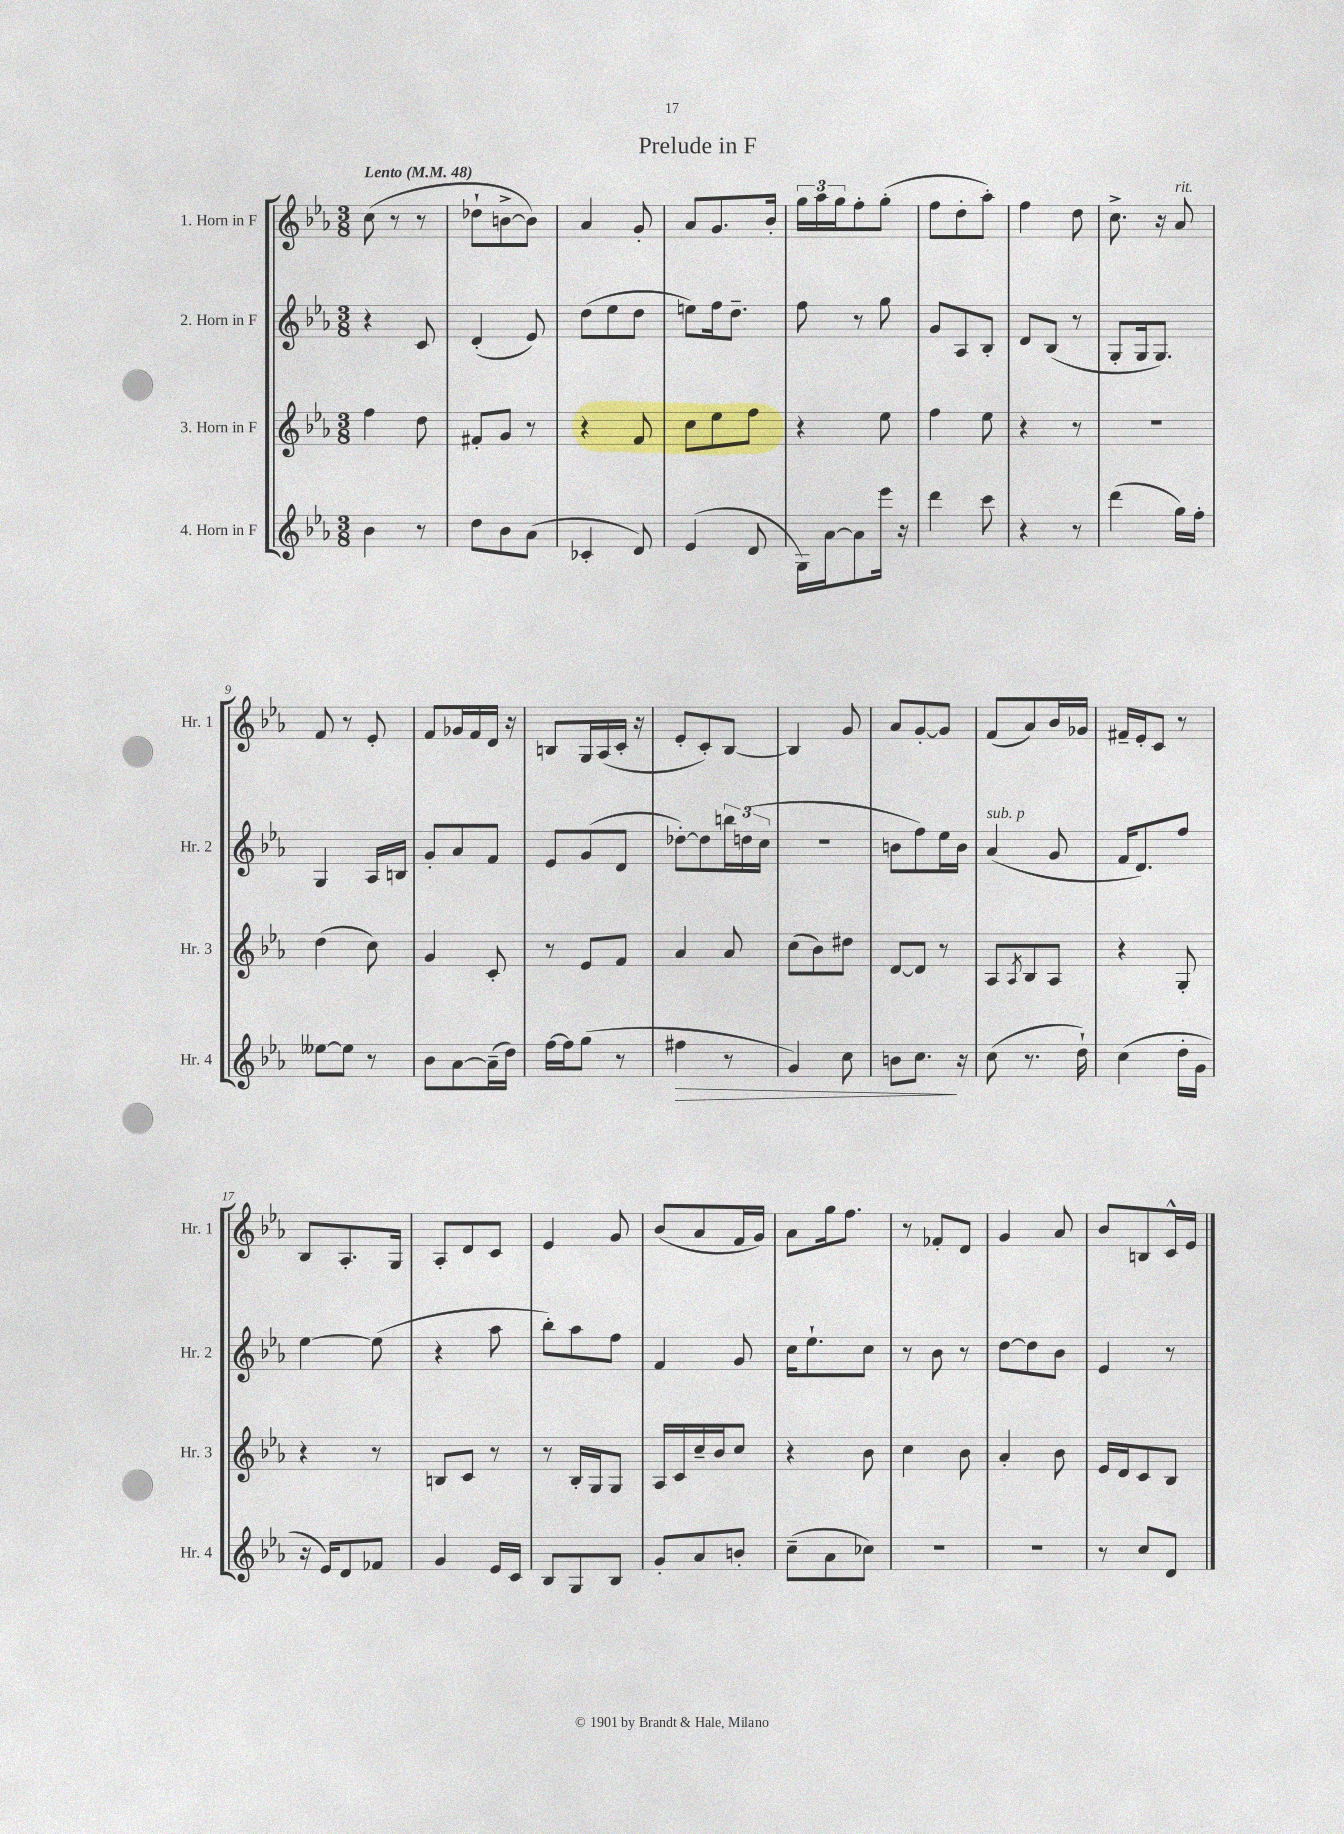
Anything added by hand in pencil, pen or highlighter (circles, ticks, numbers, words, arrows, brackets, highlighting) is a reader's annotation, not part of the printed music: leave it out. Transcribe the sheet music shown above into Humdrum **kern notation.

**kern	**dynam	**kern	**kern	**kern
*part4	*part4	*part3	*part2	*part1
*staff4	*staff4	*staff3	*staff2	*staff1
*I"4. Horn in F	*	*I"3. Horn in F	*I"2. Horn in F	*I"1. Horn in F
*I'Hr. 4	*	*I'Hr. 3	*I'Hr. 2	*I'Hr. 1
*clefG2	*	*clefG2	*clefG2	*clefG2
*k[b-e-a-]	*	*k[b-e-a-]	*k[b-e-a-]	*k[b-e-a-]
*M3/8	*	*M3/8	*M3/8	*M3/8
*MM48	*	*MM48	*MM48	*MM48
=1	=1	=1	=1	=1
!	!	!	!	!LO:TX:a:B:t=Lento
4b-\	.	4ff\	4r	(8cc\
.	.	.	.	8r
8r	.	8dd\	8c/	8r
=2	=2	=2	=2	=2
8dd\L	.	8f#X'/L	(4d'/	8dd-X`\L
8b-\	.	8g/J	.	[8bn^\
(8a-\J	.	8r	8e-/)	8b\J])
=3	=3	=3	=3	=3
4c-X'/	.	4r	(8dd\L	4a-/
.	.	.	8ee-\	.
8d/)	.	8f/	8dd\J	8g'/
=4	=4	=4	=4	=4
(4e-/	.	8cc\L	8een\L)	8a-/L
.	.	8ee-\	16ff\k	8.g/
.	.	.	8.dd~\J	.
8d/	.	8ff\J	.	.
.	.	.	.	16b-'/Jk
=5	=5	=5	=5	=5
16G\LL)	.	4r	8ff\	24gg\LL
.	.	.	.	24aa-\
[16a-\J	.	.	.	.
.	.	.	.	24gg\J
8a-\]	.	.	8r	8ff'\
16eee-\Jk	.	8ee-\	8gg\	(8gg'\J
16r	.	.	.	.
=6	=6	=6	=6	=6
4ddd\	.	4ff\	8g/L	8ff\L
.	.	.	8A-/	8dd'\
8ccc\	.	8ee-\	8B-'/J	8aa-'\J)
=7	=7	=7	=7	=7
4r	.	4r	8d/L	4ff\
.	.	.	(8B-/J	.
8r	.	8r	8r	8dd\
=8	=8	=8	=8	=8
(4ddd\	.	4.r	8G'/L	8.cc^\
.	.	.	16G/k	.
.	.	.	8.G/J)	16r
!	!	!	!	!LO:TX:a:i:t=rit.
16gg\LL)	.	.	.	8a-/
16ff'\JJ	.	.	.	.
!!LO:LB:g=z
=9	=9	=9	=9	=9
[8ee--X\L	.	(4dd\	4G/	8f/
8ee--\J]	.	.	.	8r
8r	.	8cc\)	16A-/LL	8e-'/
.	.	.	16Bn/JJ	.
=10	=10	=10	=10	=10
8b-\L	.	4g/	8g'/L	8f/L
[8a-\	.	.	8a-/	16g-X/L
.	.	.	.	16f/
(16a-~\L]	.	8c'/	8f/J	16d/JJ
16dd\JJ)	.	.	.	16r
=11	=11	=11	=11	=11
[16ff\LL	.	8r	8e-/L	8Bn/L
16ff\J]	.	.	.	.
(8gg\J	.	8e-/L	(8g/	16G/L
.	.	.	.	(16A-/
8r	.	8f/J	8d/J	16c'/JJ
.	.	.	.	16r
=12	=12	=12	=12	=12
!	!LO:HP:b	!	!	!
4ff#X\	>	4a-/	[8dd-X'\L)	8e-'/L
.	.	.	8dd-\]	8c'/)
8r	.	8a-/	24bbn\L	[8B-/J
.	.	.	(24ddn\	.
.	.	.	24cc\JJ	.
=13	=13	=13	=13	=13
4g/)	.	(8cc\L	4.r	4B-/]
.	.	8b-\)	.	.
8cc\	.	8dd#X\J	.	8g/
=14	=14	=14	=14	=14
8bn\L	.	[8d/L	8bn\L	8a-/L
8.cc\J	.	8d/J]	8ff\)	[8g'/
.	.	8r	16ee-\L	8g/J]
16r	]	.	16b\JJ	.
=15	=15	=15	=15	=15
!	!	!	!LO:TX:a:i:t=sub. p	!
(8cc\	.	8A-/L	(4a-/	(8f/L
.	.	8qA-/	.	.
8.r	.	8B-/	.	8a-/)
.	.	8A-/J	8g/	16b-/L
16dd`\)	.	.	.	16g-X/JJ
=16	=16	=16	=16	=16
(4cc\	.	4r	16f/KL	16f#X~/LL
.	.	.	8.d/)	16e-'/J
.	.	.	.	8c/J
16dd'\LL	.	8G'/	8ff/J	8r
16g\JJ	.	.	.	.
!!LO:LB:g=z
=17	=17	=17	=17	=17
16r	.	4r	[4ee-\	8B-/L
16e-/KL)	.	.	.	.
8d/	.	.	.	8.A-'/
8f-X/J	.	8r	(8ee-\]	.
.	.	.	.	16G/Jk
=18	=18	=18	=18	=18
4g/	.	8Bn/L	4r	8A-'/L
.	.	8c/J	.	8d/
16e-/LL	.	8r	8aa-\	8c/J
16c/JJ	.	.	.	.
=19	=19	=19	=19	=19
8B-/L	.	8r	8bb-'\L)	4e-/
8G/	.	16B-'/LL	8aa-\	.
.	.	16G/J	.	.
8B-/J	.	8G/J	8ff\J	8g/
=20	=20	=20	=20	=20
8g'/L	.	16A-/LL	4f/	(8b-/L
.	.	16c/	.	.
8a-/	.	16cc~/	.	8a-/
.	.	16b-/J	.	.
8bn'/J	.	8cc/J	8g/	16f/L
.	.	.	.	16g/JJ)
=21	=21	=21	=21	=21
(8cc~\L	.	4r	16cc\KL	8a-\L
.	.	.	8.ee-`\	.
8a-\	.	.	.	16gg\k
.	.	.	.	8.ff\J
8cc-X\J)	.	8b-\	8cc\J	.
=22	=22	=22	=22	=22
4.r	.	4cc\	8r	8r
.	.	.	8b-\	8f-X'/L
.	.	8b-\	8r	8d/J
=23	=23	=23	=23	=23
4.r	.	4a-'/	[8dd\L	4g/
.	.	.	8dd\]	.
.	.	8b-\	8b-\J	8a-/
=24	=24	=24	=24	=24
8r	.	16e-/LL	4e-/	8b-/L
.	.	16d/J	.	.
8cc/L	.	8c/	.	8Bn/
8d/J	.	8B-/J	8r	16c^^/L
.	.	.	.	16e-/JJ
==	==	==	==	==
*-	*-	*-	*-	*-
